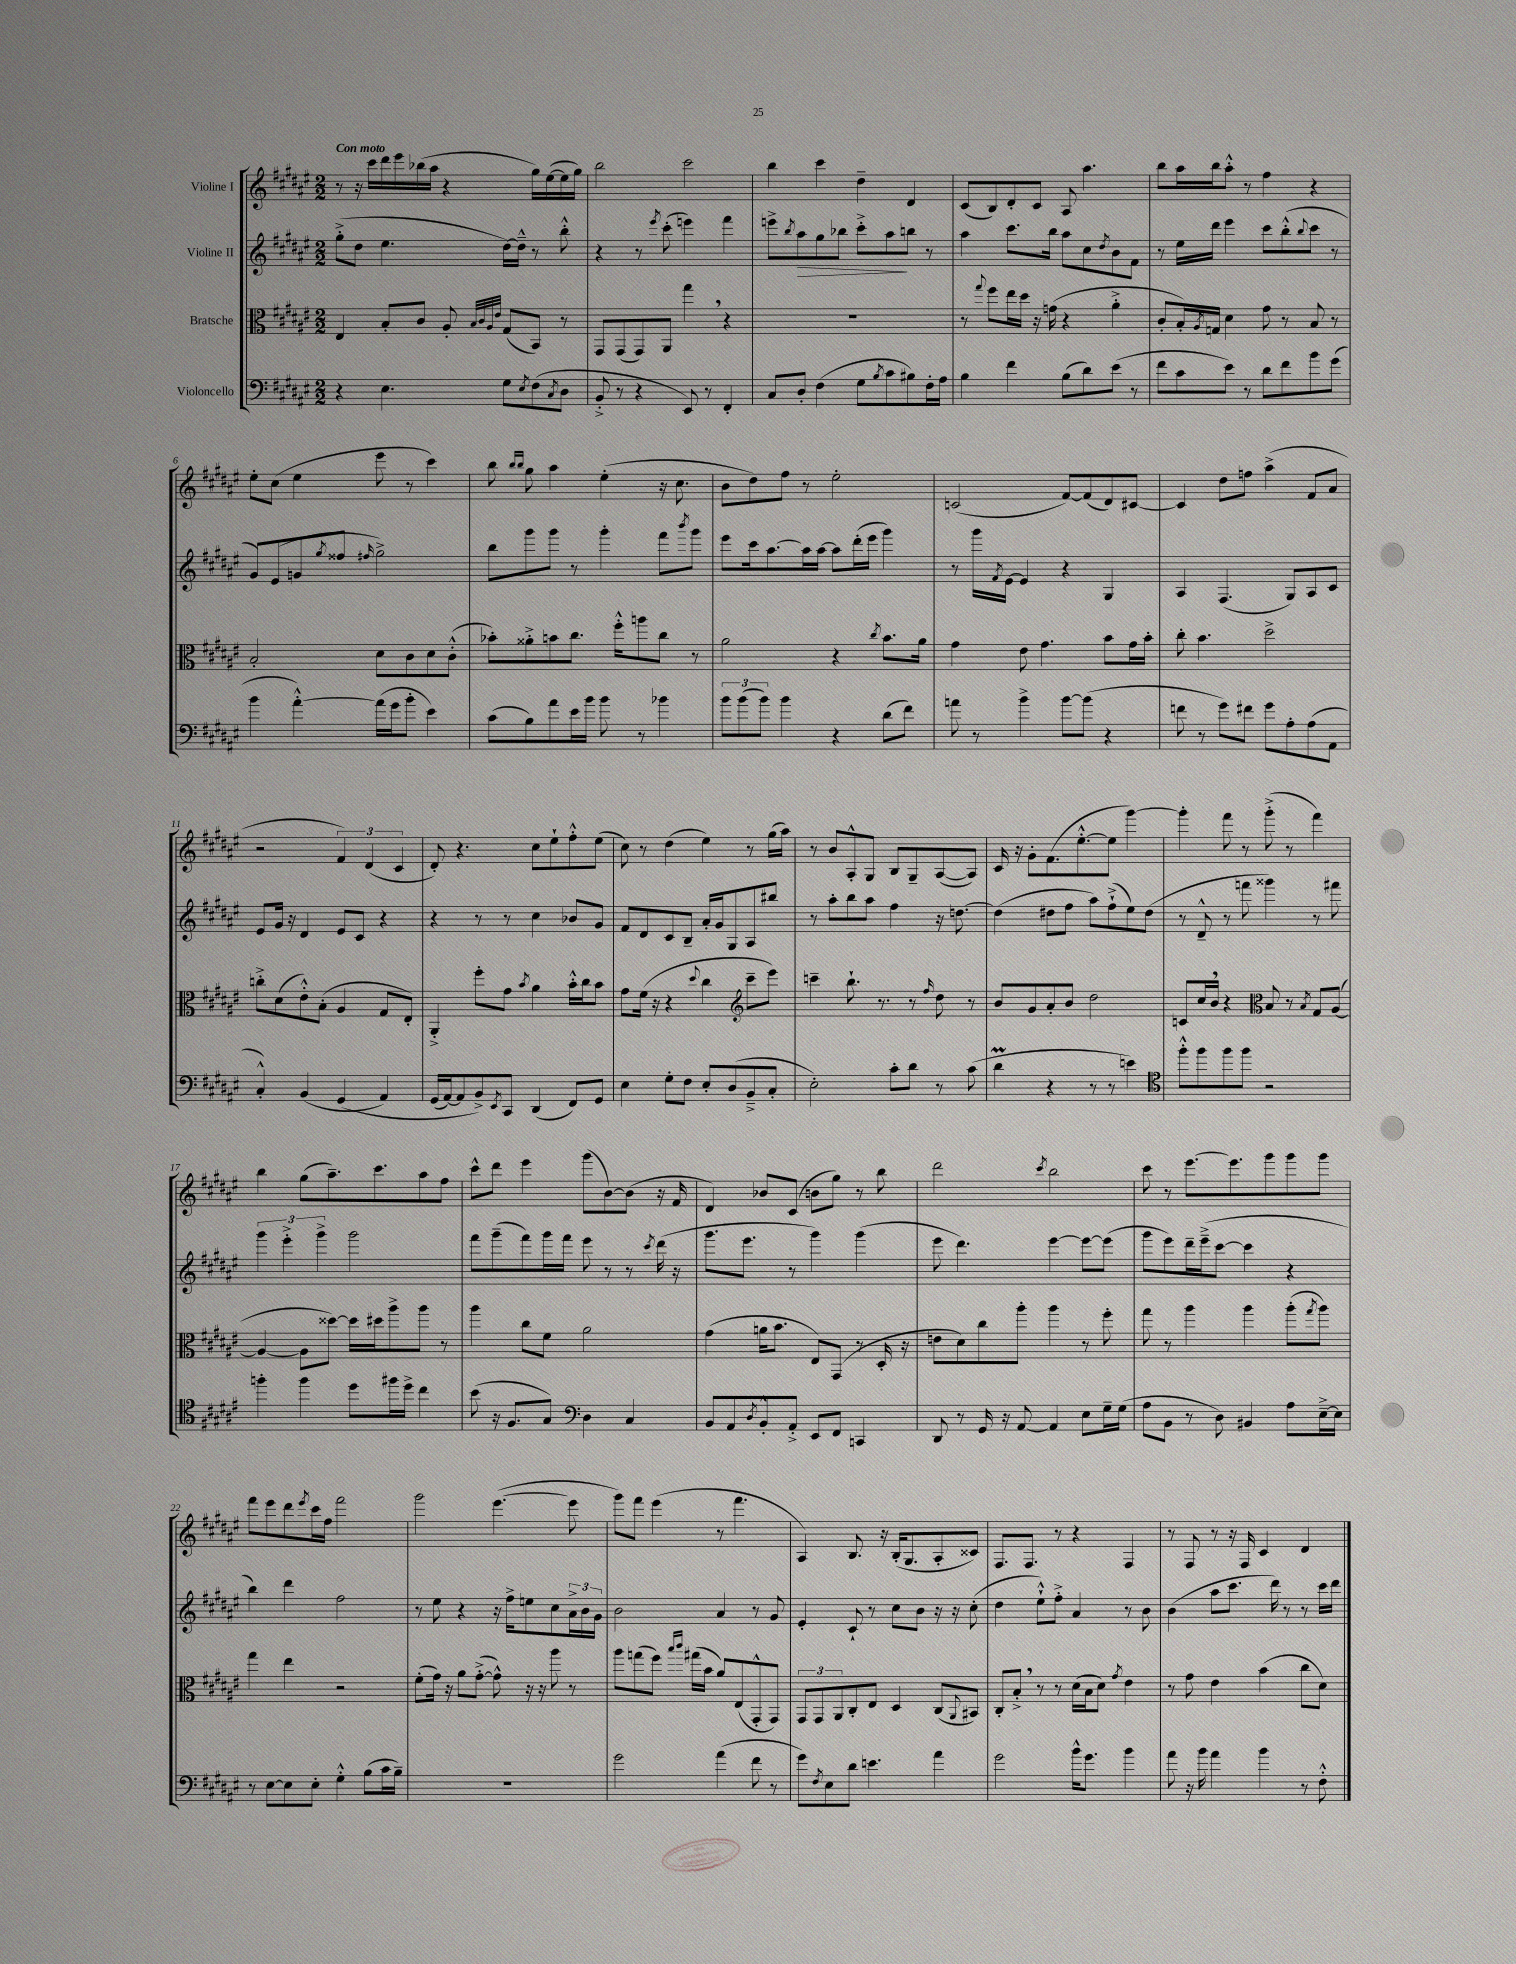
<<
\new StaffGroup <<
\new Staff = "s0" \with { instrumentName = "Violine I" } {
    \clef treble \key fis \major \numericTimeSignature \time 2/2 \tempo "Con moto"
    r8 r16 cis'''16 dis'''16 eis'''16 bes''16( ais''16 r4 gis''16) eis''16~( eis''16 gis''16) |
    b''2 cis'''2 |
    b''4 cis'''4 dis''4-- dis'4 |
    cis'8( b8) dis'8-. cis'8 ais8 ais''4. |
    b''8 ais''16 b''16 ais''8-.-^ r8 fis''4 r4 |
    eis''8-. cis''8( eis''4 eis'''8 r8 cis'''4) |
    b''8 \grace { b''16 b''16 } gis''8 ais''4 eis''4-.( r16 cis''8. |
    b'8 dis''8) fis''8 r8 eis''2-. |
    c'2( fis'8~) fis'8( dis'8) cis'8~ |
    cis'4 dis''8 f''8 ais''4->( fis'8 ais'8 |
    r2 \tuplet 3/2 { fis'4) dis'4( cis'4 } |
    dis'8-.) r4. cis''8 eis''8-! fis''8-.-^ eis''8( |
    cis''8) r8 dis''4( eis''4) r8 gis''16( ais''16) |
    r8 b'8 ais8-.-^ gis8 b8 gis8-- ais8~( ais8) |
    cis'16 r16 gis'8-. fis'8.( eis''8.~-.-^ eis''8 gis'''4~) |
    gis'''4-. fis'''8 r8 gis'''8-.->( r8 fis'''4) |
    b''4 gis''8( ais''8.--) cis'''8. ais''8 fis''8 |
    cis'''8-^ dis'''8 eis'''4 gis'''8( b'8~) b'8( r16 fis'16 |
    dis'4) bes'8 cis'8( b'8 gis''8) r8 b''8 |
    dis'''2 \acciaccatura { cis'''8 } b''2 |
    cis'''8 r8 eis'''8.~ eis'''8. gis'''8 gis'''8 gis'''8 |
    fis'''8 eis'''8 dis'''8 \acciaccatura { eis'''8 } cis'''16 fis''16 fis'''2 |
    gis'''2 eis'''4.~( eis'''8 |
    gis'''8) fis'''8 eis'''4( r8 fis'''4. |
    ais4) b8. r16 b16-.( gis8. ais8-. cisis'8) |
    fis8. fis8. r8 r4 fis4 |
    r8 fis8 r8 r16 fis16 cis'4 dis'4 \bar "|." |
}
\new Staff = "s1" \with { instrumentName = "Violine II" } {
    \clef treble \key fis \major \numericTimeSignature \time 2/2
    gis''8-.->( dis''8 eis''4. dis''16~) dis''16---^ r8 b''8-.-^ |
    r4 r8 \acciaccatura { eis'''8 } cis'''8-.( e'''4) fis'''4 |
    e'''8-> \acciaccatura { b''8 } ais''8\> gis''8 bes''8 cis'''8-.-> ais''8\! b''8 r8 |
    ais''4 cis'''8. b''16 ais''8 cis''8 \acciaccatura { dis''8 } b'8 fis'8 |
    r8 eis''16 dis'''16 eis'''4 cis'''8 b''8-.-^( \appoggiatura { b''8 } cis'''8 r8 |
    gis'8) eis'8( g'8 \acciaccatura { gis''8 } fisis''8 \grace { fis''16 } gis''2->) |
    b''8 gis'''8 gis'''8 r8 gis'''4-. fis'''8 \acciaccatura { b'''8 } gis'''8 |
    eis'''8 cis'''16 ais''8.~ ais''16 ais''16~ ais''8 dis'''16-.( eis'''16 gis'''4) |
    r8 gis'''16 \acciaccatura { fis'8 } eis'16~ eis'4 r4 gis4 |
    ais4 fis4.( gis8) ais8 cis'8 |
    eis'8 gis'16 r16 dis'4 eis'8 cis'8 r4 |
    r4 r8 r8 cis''4 bes'8 gis'8 |
    fis'8 dis'8 cis'8 b8-- ais'16-. gis'16 gis8 ais8 bis''8 |
    r8 ais''8-. b''8 ais''8 fis''4 r16 d''8.~ |
    d''4( dis''8 fis''8 ais''8) fis''8-!->( eis''8) dis''8( |
    r8 dis'8---^ r8 f'''8 gisis'''4) r8 fis'''8 |
    \tuplet 3/2 { gis'''4 eis'''4-.-> gis'''4-> } gis'''2 |
    fis'''8 gis'''8--( fis'''8) gis'''16 fis'''16 eis'''8 r8 r8 \acciaccatura { cis'''8 } dis'''16( r16 |
    gis'''8. eis'''8. r8 gis'''4) gis'''4( |
    eis'''8 dis'''4.) eis'''4~ eis'''8~ eis'''8( |
    gis'''8 eis'''8) dis'''16-- eis'''16--->( cis'''8~ cis'''4 r4 |
    b''4) dis'''4 fis''2 |
    r8 eis''8 r4 r16 fis''16-> e''8 cis''8 \tuplet 3/2 { ais'16-> b'16 gis'16 } |
    b'2 ais'4 r8 gis'8 |
    eis'4-. cis'8-! r8 cis''8 b'8 r16 r16 cis''8-.( |
    dis''4 eis''8-!-^) fis''8-.-> ais'4 r8 b'8 |
    b'4( ais''8 cis'''8. dis'''16) r8 r8 cis'''16 dis'''16 \bar "|." |
}
\new Staff = "s2" \with { instrumentName = "Bratsche" } {
    \clef alto \key fis \major \numericTimeSignature \time 2/2
    eis4 b8-. cis'8 ais8-. \grace { b32 cis'32 ais32 eis'32 } gis8( b,8) r8 |
    gis,8 gis,8( gis,8) ais,8 gis''4 \breathe r4 |
    R1 |
    r8 \appoggiatura { gis''8 } fis''8 eis''16 dis''16 r16 g'16( r4 ais'4-.-> |
    cis'8-. b16-.) \acciaccatura { ais8 } g16 dis'4 gis'8 r8 b8 r8 |
    b2-. dis'8 cis'8 dis'8 cis'8-.-^( |
    bes'8-.) aisis'8-.-> b'8 cis''8. fis''16-.-^ a''8 cis''8 r8 |
    ais'2 r4 \acciaccatura { cis''8 } b'8. ais'16 |
    gis'4 eis'8 gis'4. b'8 gis'16 b'16-. |
    cis''8-. b'4. dis''2-> |
    c''8-.-> dis'8( eis'8-.-^) b8-.( ais4 gis8 eis8-.) |
    ais,4-.-> fis''8-. gis'8 \acciaccatura { b'8 } ais'4 b'16-.-^ cis''16 b'8 |
    gis'8 fis'16( r16 r4 \appoggiatura { dis''8 } cis''4 \clef treble cis'''8-- eis'''8) |
    c'''4-- b''8.-! r8. r8 \grace { fis''16 } dis''8 r8 |
    b'8 gis'8 ais'8-. b'8 dis''2 |
    c'8 cis''16 b'16 \breathe r4 \clef alto b8 r8 \acciaccatura { b8 } gis8 ais8~( |
    ais4~ ais8 disis''8~) disis''16 dis''16 ais''8-> ais''8 r8 |
    ais''4 cis''8 fis'8 ais'2 |
    gis'4( a'16 b'8. eis8) gis,8( r8 dis16-. r16 |
    e'8 dis'8) cis''8 ais''8-. ais''4 r8 fis''8-. |
    gis''8 r8 ais''4 ais''4 ais''8-.( \acciaccatura { gis''8 } ais''8) |
    gis''4 eis''4 r2 |
    fis'8-.( gis'16) r16 ais'8 gis'8~-.->( gis'8-^) r16 r16 ais''8 r8 |
    ais''8 g''8( fis''8) \grace { b''16 cis'''16 } gis''16( b'16 ais'8) eis8( gis,8-.-^ gis,8) |
    \tuplet 3/2 { gis,8 gis,8 ais,8 } cis8-. eis8 dis4 cis8( \appoggiatura { ais,8 } bis,8) |
    cis8-. b8-.-> \breathe r8 r8 dis'16( b16 dis'8) \acciaccatura { gis'8 } eis'4 |
    r8 gis'8 eis'4 b'4( cis''8 dis'8) \bar "|." |
}
\new Staff = "s3" \with { instrumentName = "Violoncello" } {
    \clef bass \key fis \major \numericTimeSignature \time 2/2
    r4 eis4. gis8 \acciaccatura { eis8 } fis8( \acciaccatura { cis8 } dis8 |
    b,8-.-> r8 r4 eis,8) r8 fis,4-. |
    cis8 dis8-. fis4( gis8 \acciaccatura { b8 } cis'8 bis8) fis16-. ais16 |
    b4 fis'4 b8( dis'8) eis'8( r8 |
    fis'8 cis'8 eis'8) r8 dis'8 fis'8 b'8 gis'8( |
    b'4 ais'4~-.-^) ais'16( gis'16 b'8-. eis'4) |
    cis'8( b8) ais'8 eis'16 b'16 b'8 r8 bes'4 |
    \tuplet 3/2 { b'8 b'8( b'8) } b'4 r4 dis'8( fis'8) |
    a'8 r8 b'4-> b'8~ b'8( r4 |
    f'8 r8 gis'8) fis'8 gis'8 ais8-. ais8( ais,8 |
    cis4-.-^) b,4( gis,4\( ais,4) |
    gis,16( ais,16~) ais,8 b,8->\) \acciaccatura { eis,8 } cis,8 dis,4( fis,8) gis,8 |
    eis4 gis8-. fis8 eis8-. dis8( b,8---> cis8-. |
    eis2-.) cis'8-. dis'8 r8 cis'8( |
    dis'4\prall r4 r8 r8 e'4) |
    \clef tenor fis''8-.-^ fis''8 fis''8 fis''8 r2 |
    f''4-. f''4 dis''8 fis''16 dis''16-> cis''4 |
    b'8( r16 fis8. gis8) \clef bass dis4 cis4 |
    b,8 ais,8 \acciaccatura { dis8 } b,8-.-^ ais,8-.-> eis,8 fis,8 c,4 |
    dis,8 r8 gis,16 r16 ais,8~ ais,4 eis8 gis16-- gis16( |
    ais8 b,8 r8 dis8) bis,4 ais8 eis16~---> eis16 |
    r8 eis8~ eis8 eis8-. gis4-.-^ b8( cis'16 b16--) |
    R1 |
    gis'2 ais'4( fis'8 r8 |
    gis'8) \acciaccatura { fis8 } eis8 dis'8 e'4. ais'4 |
    gis'2 b'16-^ gis'8. b'4 |
    ais'8 r16 b'16 ais'4 b'4 r8 fis8-.-^ \bar "|." |
}
>>
>>
